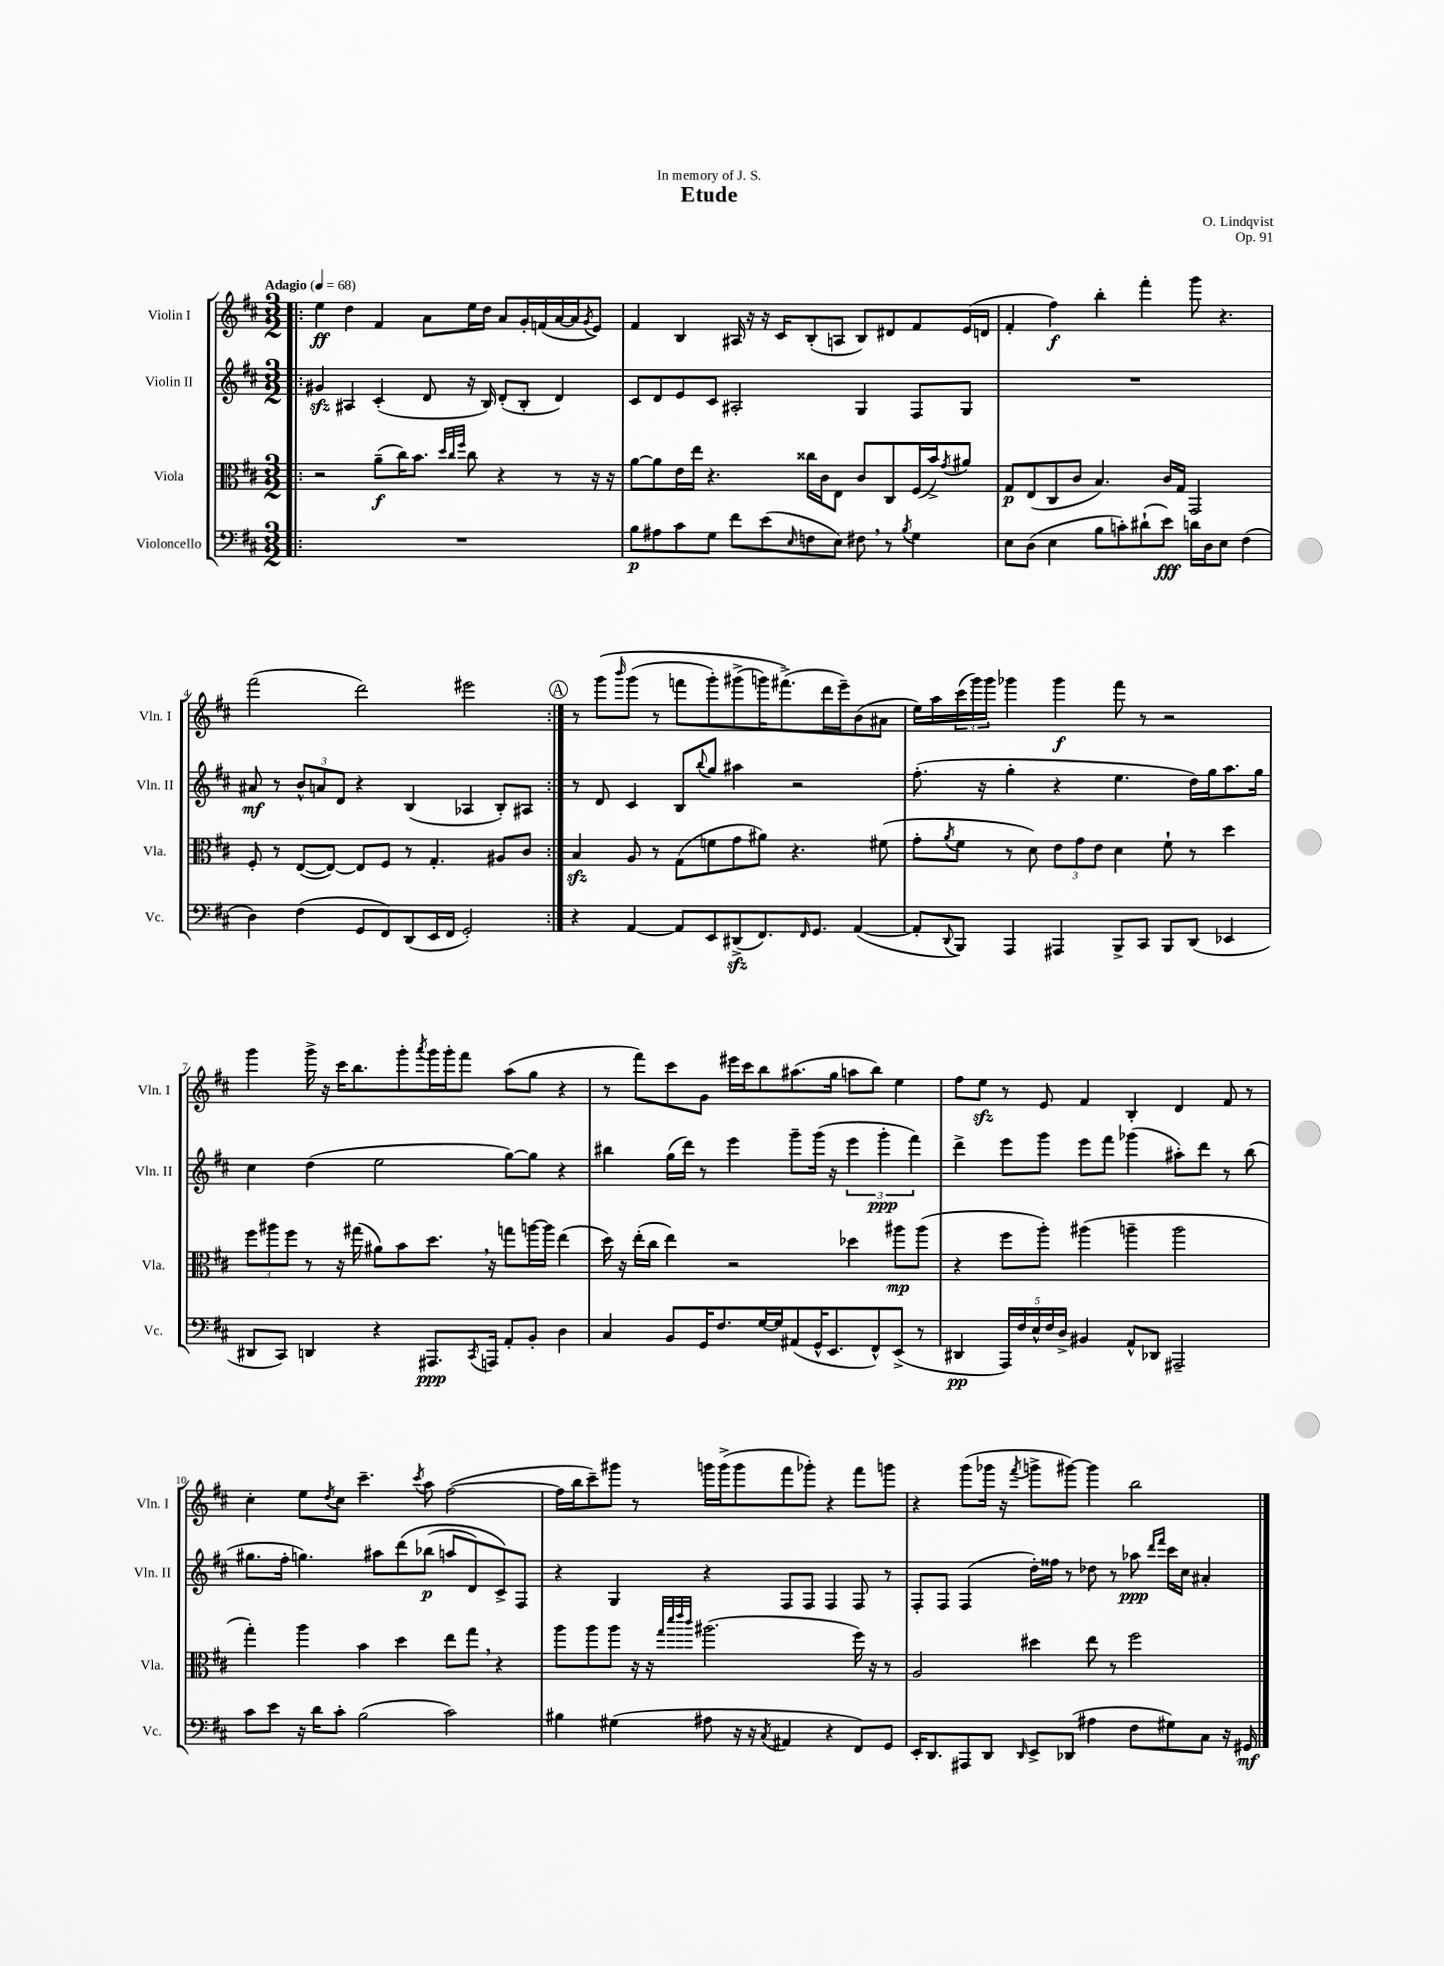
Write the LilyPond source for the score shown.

\header { title = "Etude" composer = "O. Lindqvist" dedication = "In memory of J. S." opus = "Op. 91" }
<<
\new StaffGroup <<
\new Staff = "s0" \with { instrumentName = "Violin I" shortInstrumentName = "Vln. I" } {
    \clef treble \key d \major \numericTimeSignature \time 3/2 \tempo "Adagio" 4 = 68
    \repeat volta 2 { \bar ".|:" e''4\ff d''4 fis'4 a'8 e''16 d''16 a'8 g'16-. f'16( a'16~ a'16 \acciaccatura { g'8 } e'8) |
    fis'4 b4 ais16 r16 r16 cis'16 b8-.( a8 b8) dis'8 fis'8 e'16( d'16 |
    fis'4-. fis''4\f) b''4-. fis'''4-. g'''8 r4. |
    fis'''2( d'''2) eis'''2 | }
    \mark \markup { \circle "A" } r8 g'''8\( \grace { b'''16 } g'''8( r8 f'''8 g'''8-.) gis'''8->( g'''16) fis'''8.->(\) d'''16 e'''16--) b'8( ais'8 |
    e''16) a''16 \tuplet 3/2 { cis'''16( g'''16) g'''16 } ges'''4 ges'''4\f fis'''8 r8 r2 |
    g'''4 g'''16-> r16 cis'''16 b''8. g'''8-. \acciaccatura { a'''8 } g'''16 g'''16-. fis'''8 a''8( g''8 r4 |
    r8 fis'''8) cis'''8 g'8 eis'''16 cis'''16 b''8 ais''8.( g''16 a''8 b''8) e''4 |
    fis''8 e''8\sfz r8 e'8 fis'4 b4-. d'4 fis'8 r8 |
    cis''4-. e''8 \acciaccatura { d''8 } cis''8 cis'''4.-- \acciaccatura { cis'''8 } a''8 fis''2~( |
    fis''16 b''16 cis'''8--) gis'''8 r8 g'''16 g'''16->( g'''8 fis'''8 ges'''8-.) r4 fis'''8 g'''8 |
    r4 g'''8( ges'''16 r16 \acciaccatura { fis'''8 } g'''8-> gis'''8~) gis'''4 b''2 \bar "|." |
}
\new Staff = "s1" \with { instrumentName = "Violin II" shortInstrumentName = "Vln. II" } {
    \clef treble \key d \major \numericTimeSignature \time 3/2
    \repeat volta 2 { \bar ".|:" gis'4\sfz ais4 cis'4-.( d'8 r16 b16) d'8-.( b8-. d'4) |
    cis'8 d'8 e'8 cis'8 ais2-. g4 fis8 g8 |
    R1. |
    ais'8\mf r8 \tuplet 3/2 { b'8-^ a'8 d'8 } r4 b4( aes4 b8-.) ais8 | }
    \mark \markup { \circle "A" } r8 d'8 cis'4 b8 \appoggiatura { b''8 } g''8 ais''4 r2 |
    fis''8.-.( r16 g''4-. r4 e''4. d''16) g''16 a''8. g''16 |
    cis''4 d''4( e''2 g''8~) g''8 r4 |
    bis''4 g''16( d'''16) r8 e'''4 g'''8-- g'''16( r16 \tuplet 3/2 { e'''4 g'''4-.\ppp fis'''4) } |
    d'''4-> e'''8 g'''8 e'''8 fis'''8 ges'''4( ais''8-.) d'''8 r8 b''8( |
    gis''8. fis''16-. g''4.) ais''8 d'''8\( bes''8\p( a''8 d'8) cis'8->\) fis8 |
    r4 g4 r4 fis8 fis8 fis4 fis8 r8 |
    fis8-. fis8 fis4( d''16-.) fisis''16 r8 des''8 r8 aes''8\ppp \grace { d'''16 fis'''16 } cis'''16 cis''16 ais'4-. \bar "|." |
}
\new Staff = "s2" \with { instrumentName = "Viola" shortInstrumentName = "Vla." } {
    \clef alto \key d \major \numericTimeSignature \time 3/2
    \repeat volta 2 { \bar ".|:" r2 a'8--\f( cis''16) b'8. \grace { d''32 cis''32 fis''32 } cis''8 r4 r8 r16 r16 |
    a'8~ a'8 e'16 e''16 r4. cisis''16 cis'16 e8 cis'8 cis8 fis16( b'16->) \acciaccatura { g'8 } ais'8 |
    g8\p e8( cis8 cis'8 b4.) cis'16 g16 g,2 |
    fis8-. r8 e8~( e8~) e8 fis8 r8 g4.-. ais8 cis'8 | }
    \mark \markup { \circle "A" } b4\sfz a8 r8 g8( f'8 g'8 ais'8) r4. fis'8( |
    g'8-. \acciaccatura { a'8 } fis'8 r8 d'8) \tuplet 3/2 { e'8 g'8 e'8 } d'4 fis'8-! r8 d''4 |
    \tuplet 3/2 { fis''8 ais''8 fis''8 } r8 r16 gis''16( ais'8) b'8 d''8. \breathe r16 g''8 a''16~ a''16 e''4( |
    d''16) r16 e''16-.( cis''16 e''4) r2 des''4 ais''8\mp ais''8( |
    r4 fis''8 a''8-.) ais''4( a''4-- a''2 |
    g''4-.) a''4 b'4 d''4 e''8 g''8 \breathe r4 |
    a''8 a''8 a''8 r16 r16 \grace { g''32 d'''32 e'''32 cis'''32 } ais''2.( fis''16) r16 r8 |
    a2 dis''4 e''8 r8 fis''2 \bar "|." |
}
\new Staff = "s3" \with { instrumentName = "Violoncello" shortInstrumentName = "Vc." } {
    \clef bass \key d \major \numericTimeSignature \time 3/2
    \repeat volta 2 { \bar ".|:" R1. |
    b8\p ais8 cis'8 g8 fis'8 e'8( \grace { e16 } f8 e8) fis8 \breathe r8 \acciaccatura { b8 } g4 |
    e8 d8( e4 b8 c'8-.) dis'8-!( e'8\fff) d'16 d16 e8 fis4( |
    d4) fis4( g,8 fis,8) d,8( e,16 fis,16 g,2-.) | }
    \mark \markup { \circle "A" } r4 a,4~ a,8 e,8 dis,8->\sfz( fis,8.) \grace { fis,16 } g,8. a,4~( |
    a,8-. \appoggiatura { d,8 } b,,8) a,,4 ais,,4 b,,8-> cis,8 b,,8 d,8( ees,4 |
    dis,8 cis,8) d,4 r4 ais,,8.\ppp \acciaccatura { cis,8 } a,,16 a,8-. b,8-. d4 |
    cis4 b,8 g,16 fis8. g16~ g16 ais,8( g,16-^ e,8. fis,8-^) e,8->( r8 |
    dis,4\pp \tuplet 5/4 { a,,16) fis16 e16-^ fis16 d16-> } bis,4 a,8-^ des,8 ais,,2-- |
    cis'8 e'8 r16 d'16 cis'8-. b2( cis'2) |
    bis4 gis4( ais8 r16 r16 \acciaccatura { cis8 } ais,4 r4 fis,8) g,8 |
    e,16-. d,8. ais,,8 d,8 \grace { d,16 } e,8-> des,8( ais4 fis8 gis8) cis8 r16 gis,16\mf \bar "|." |
}
>>
>>
